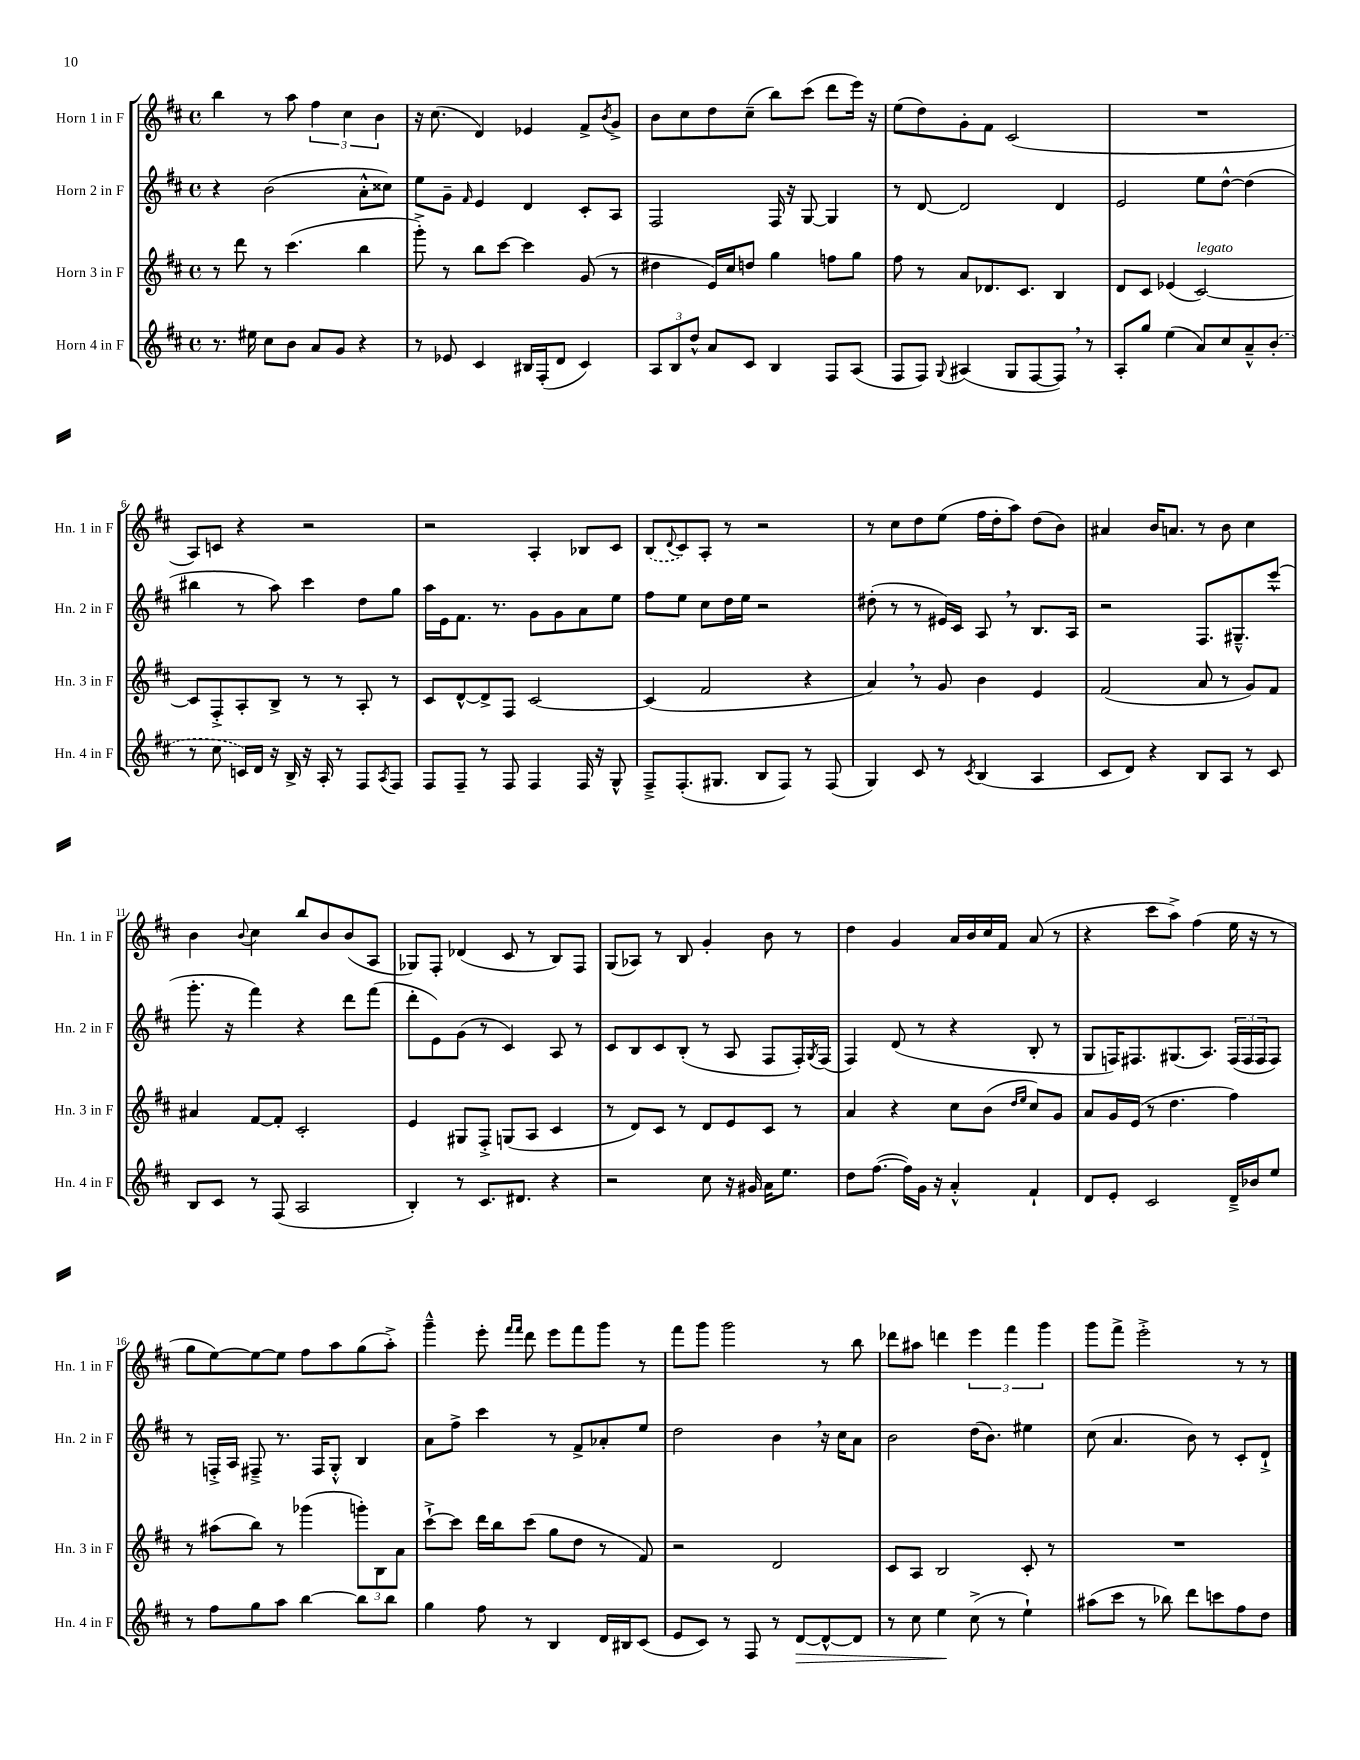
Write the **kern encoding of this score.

**kern	**dynam	**kern	**kern	**kern
*part4	*part4	*part3	*part2	*part1
*staff4	*staff4	*staff3	*staff2	*staff1
*I"Horn 4 in F	*	*I"Horn 3 in F	*I"Horn 2 in F	*I"Horn 1 in F
*I'Hn. 4 in F	*	*I'Hn. 3 in F	*I'Hn. 2 in F	*I'Hn. 1 in F
*clefG2	*	*clefG2	*clefG2	*clefG2
*k[f#c#]	*	*k[f#c#]	*k[f#c#]	*k[f#c#]
*M4/4	*	*M4/4	*M4/4	*M4/4
*met(c)	*	*met(c)	*met(c)	*met(c)
=1	=1	=1	=1	=1
8.r	.	8r	4r	4bb\
.	.	8ddd\	.	.
16ee#X\	.	.	.	.
8cc#\L	.	8r	(2b\	8r
8b\J	.	(4.ccc#\	.	8aa\
8a/L	.	.	.	6ff#\
8g/J	.	.	.	.
.	.	.	.	6cc#\
4r	.	4bb\	8a'^^\L	.
.	.	.	.	6b\
.	.	.	8cc##X\J)	.
=2	=2	=2	=2	=2
8r	.	8ggg'^\)	8ee\L	16r
.	.	.	.	(8.cc#\
8e-X/	.	8r	8g~\J	.
.	.	.	16qqf#/	.
4c#/	.	8bb\L	4e/	4d/)
.	.	[8ccc#\J	.	.
16B#X/LL	.	4ccc#\]	4d/	4e-X/
(16F#'/J	.	.	.	.
8d/J	.	.	.	.
4c#/)	.	(8g/	8c#'/L	8f#^/L
.	.	.	.	8qb/
.	.	8r	8A/J	8g^/J
=3	=3	=3	=3	=3
12A/L	.	4dd#X\	2F#/	8b\L
12B/	.	.	.	.
.	.	.	.	8cc#\
12dd^^/J	.	.	.	.
8a/L	.	16e/LL)	.	8dd\
.	.	16cc#/J	.	.
8c#/J	.	8ddn/J	.	(8cc#~\J
4B/	.	4gg\	16F#/	8bb\L)
.	.	.	16r	.
.	.	.	[8G/	(8ccc#\J
8F#/L	.	8ffn\L	4G/]	8ddd\L
(8A/J	.	8gg\J	.	16eee\Jk)
.	.	.	.	16r
=4	=4	=4	=4	=4
8F#/L	.	8ff#\	8r	(8ee\L
8F#/J)	.	8r	[8d/	8dd\)
8qqG/	.	.	.	.
(4A#X/	.	8a/L	2d/]	8g'\
.	.	8.d-X/	.	8f#\J
8G/L	.	.	.	(2c#/
.	.	8.c#/J	.	.
[8F#/	.	.	.	.
8F#,/J])	.	4B/	4d/	.
8r	.	.	.	.
=5	=5	=5	=5	=5
8A'/L	.	8d/L	2e/	1r
8gg/J	.	8c#/J	.	.
(4ee\	.	(4e-X/	.	.
!	!	!LO:TX:a:i:t=legato	!	!
8a/L)	.	[2c#/)	8ee\L	.
8cc#/	.	.	[8dd^^\J	.
8a~^^/	.	.	(4dd\]	.
(8b'/J	.	.	.	.
!!LO:LB:g=z
=6	=6	=6	=6	=6
8r	.	8c#/L]	4bb#X\	8A/L)
8cc#\	.	8F#'^/	.	8cn/J
16cn/LL)	.	8A'/	8r	4r
16d/JJ	.	.	.	.
16r	.	8B^/J	8aa\)	.
16B^/	.	.	.	.
16r	.	8r	4ccc#\	2r
16A'/	.	.	.	.
8r	.	8r	.	.
8F#/L	.	8A'/	8dd\L	.
8qA/	.	.	.	.
8F#/J	.	8r	8gg\J	.
=7	=7	=7	=7	=7
8F#/L	.	8c#/L	16aa\LL	2r
.	.	.	16e\J	.
8F#~/J	.	[8d^^/	8.f#\J	.
8r	.	8d^/]	.	.
.	.	.	8.r	.
8F#/	.	8F#/J	.	.
4F#/	.	[2c#/	8g\L	4A'/
.	.	.	8g\	.
16F#/	.	.	8a\	8B-X/L
16r	.	.	.	.
8G^^/	.	.	8ee\J	8c#/J
=8	=8	=8	=8	=8
8F#~^/L	.	(4c#/]	8ff#\L	(8B/L
.	.	.	.	8qqd/
(8.F#'/	.	.	8ee\J	8c#/)
.	.	2f#/	8cc#\L	8A'/J
8.G#X/J	.	.	.	.
.	.	.	16dd\L	8r
.	.	.	16ee\JJ	.
8B/L	.	.	2r	2r
8F#/J)	.	.	.	.
8r	.	4r	.	.
(8F#/	.	.	.	.
=9	=9	=9	=9	=9
4G/)	.	4a,/)	(8dd#X'\	8r
.	.	.	8r	8cc#\L
8c#/	.	8r	8r	8dd\
8r	.	8g/	16e#X/LL)	(8ee\J
.	.	.	16c#/JJ	.
8qc#/	.	.	.	.
(4B/	.	4b\	8A,/	16ff#\LL
.	.	.	.	16dd'\J
.	.	.	8r	8aa\J)
4A/	.	4e/	8.B/L	(8dd\L
.	.	.	.	8b\J)
.	.	.	16A/Jk	.
=10	=10	=10	=10	=10
8c#/L	.	(2f#/	2r	4a#X/
8d/J)	.	.	.	.
4r	.	.	.	16b/KL
.	.	.	.	8.an/J
8B/L	.	8a/	8.F#/L	8r
8A/J	.	8r	.	8b\
.	.	.	8.G#X~^^/	.
8r	.	8g/L)	.	4cc#\
8c#/	.	8f#/J	(8eee^^/J	.
!!LO:LB:g=z
=11	=11	=11	=11	=11
8B/L	.	4a#X/	8.ggg'\	4b\
8c#/J	.	.	.	.
.	.	.	16r	.
.	.	.	.	8qqb/
8r	.	[8f#/L	4fff#\)	4cc#\
(8F#/	.	8f#'/J]	.	.
2A/	.	2c#'/	4r	8bb/L
.	.	.	.	8b/
.	.	.	8ddd\L	(8b/
.	.	.	(8fff#\J	8A/J
=12	=12	=12	=12	=12
4B'/)	.	4e/	8ddd'\L	8G-X/L)
.	.	.	8e\)	8F#'/J
8r	.	8G#X/L	(8g\J	(4d-X/
8.c#/L	.	8F#'^/J	8r	.
.	.	(8Gn/L	4c#/)	8c#/
8.d#X/J	.	.	.	.
.	.	8A/J	.	8r
4r	.	4c#/	8A/	8B/L)
.	.	.	8r	8F#/J
=13	=13	=13	=13	=13
2r	.	8r	8c#/L	(8G/L
.	.	8d/L)	8B/	8A-X/J)
.	.	8c#/J	8c#/	8r
.	.	8r	(8B'/J	8B/
8cc#\	.	8d/L	8r	4g'/
16r	.	8e/	8A/	.
16g#X/	.	.	.	.
16a\KL	.	8c#/J	8F#/L	8b\
8.ee\J	.	.	.	.
.	.	8r	16F#'/L)	8r
.	.	.	8qG/	.
.	.	.	(16F#/JJ	.
=14	=14	=14	=14	=14
8dd\L	.	4a/	4F#/)	4dd\
([8.ff#\J	.	.	.	.
.	.	4r	(8d/	4g/
16ff#\LL])	.	.	.	.
16g\JJ	.	.	8r	.
16r	.	.	.	.
4a'^^/	.	8cc#\L	4r	16a/LL
.	.	.	.	16b/
.	.	(8b\J	.	16cc#/
.	.	.	.	16f#/JJ
.	.	16qqdd/LL	.	.
.	.	16qqee/JJ	.	.
4f#`/	.	8cc#/L)	8B'/	(8a/
.	.	8g/J	8r	8r
=15	=15	=15	=15	=15
8d/L	.	8a/L	8G/L	4r
8e'/J	.	16g/L	16Fn/K)	.
.	.	(16e/JJ	8.F#X/	.
2c#/	.	8r	.	8ccc#\L
.	.	4.dd\	(8.G#X/	8aa^\J)
.	.	.	.	(4ff#\
.	.	.	8.A/J)	.
16d~^/LL	.	4ff#\)	(24F#/LL	16ee\
.	.	.	24F#/	.
16b-X/J	.	.	.	16r
.	.	.	24F#/J	.
8ee/J	.	.	8F#/J)	8r
!!LO:LB:g=z
=16	=16	=16	=16	=16
8r	.	8r	8r	8gg\L
8ff#\L	.	(8aa#X\L	16Fn'^/LL	[8ee\)
.	.	.	16A/JJ	.
8gg\	.	8bb\J)	8F#X~^/	8ee\_
8aa\J	.	8r	8.r	8ee\J]
[4bb\	.	(4ggg-X\	.	8ff#\L
.	.	.	16F#/KL	.
.	.	.	8G'^^/J	8aa\
8bb\L]	.	12gggn'\L)	4B/	(8gg\
.	.	12B\	.	.
8bb\J	.	.	.	8aa'^\J)
.	.	12a\J	.	.
=17	=17	=17	=17	=17
4gg\	.	[8ccc#`^\L	8a\L	4ggg~^^\
.	.	8ccc#\J]	8ff#^\J	.
8ff#\	.	16ddd\LL	4ccc#\	8eee'\
.	.	16bb\J	.	.
.	.	.	.	16qqfff#/LL
.	.	.	.	16qqfff#/JJ
8r	.	(8ccc#\J	.	8ddd\
4B/	.	8gg\L	8r	8eee\L
.	.	8dd\J	8f#^/L	8fff#\
16d/LL	.	8r	8a-X'/	8ggg\J
16B#X/J	.	.	.	.
(8c#/J	.	8f#/)	8ee/J	8r
=18	=18	=18	=18	=18
8e/L	.	2r	2dd\	8fff#\L
8c#/J)	.	.	.	8ggg\J
8r	.	.	.	2ggg\
8F#/	.	.	.	.
8r	.	2d/	4b,\	.
!	!LO:HP:b	!	!	!
[8d/L	>	.	.	.
8d^^/_	.	.	16r	8r
.	.	.	16cc#\KL	.
8d/J]	.	.	8a\J	8bb\
=19	=19	=19	=19	=19
8r	.	8c#/L	2b\	8ddd-X\L
8cc#\	.	8A/J	.	8aa#X\J
4ee\	.	2B/	.	4dddn\
(8cc#^\	]	.	(16dd\KL	6eee\
.	.	.	8.b\J)	.
8r	.	.	.	.
.	.	.	.	6fff#\
4ee`\)	.	8c#'/	4ee#X\	.
.	.	.	.	6ggg\
.	.	8r	.	.
=20	=20	=20	=20	=20
(8aa#X\L	.	1r	(8cc#\	8ggg\L
8ccc#\J	.	.	4.a/	8fff#^\J
8r	.	.	.	2eee'^\
8bb-X\)	.	.	.	.
8ddd\L	.	.	8b\)	.
8cccn\	.	.	8r	.
8ff#\	.	.	8c#'/L	8r
8dd\J	.	.	8d`^/J	8r
==	==	==	==	==
*-	*-	*-	*-	*-
